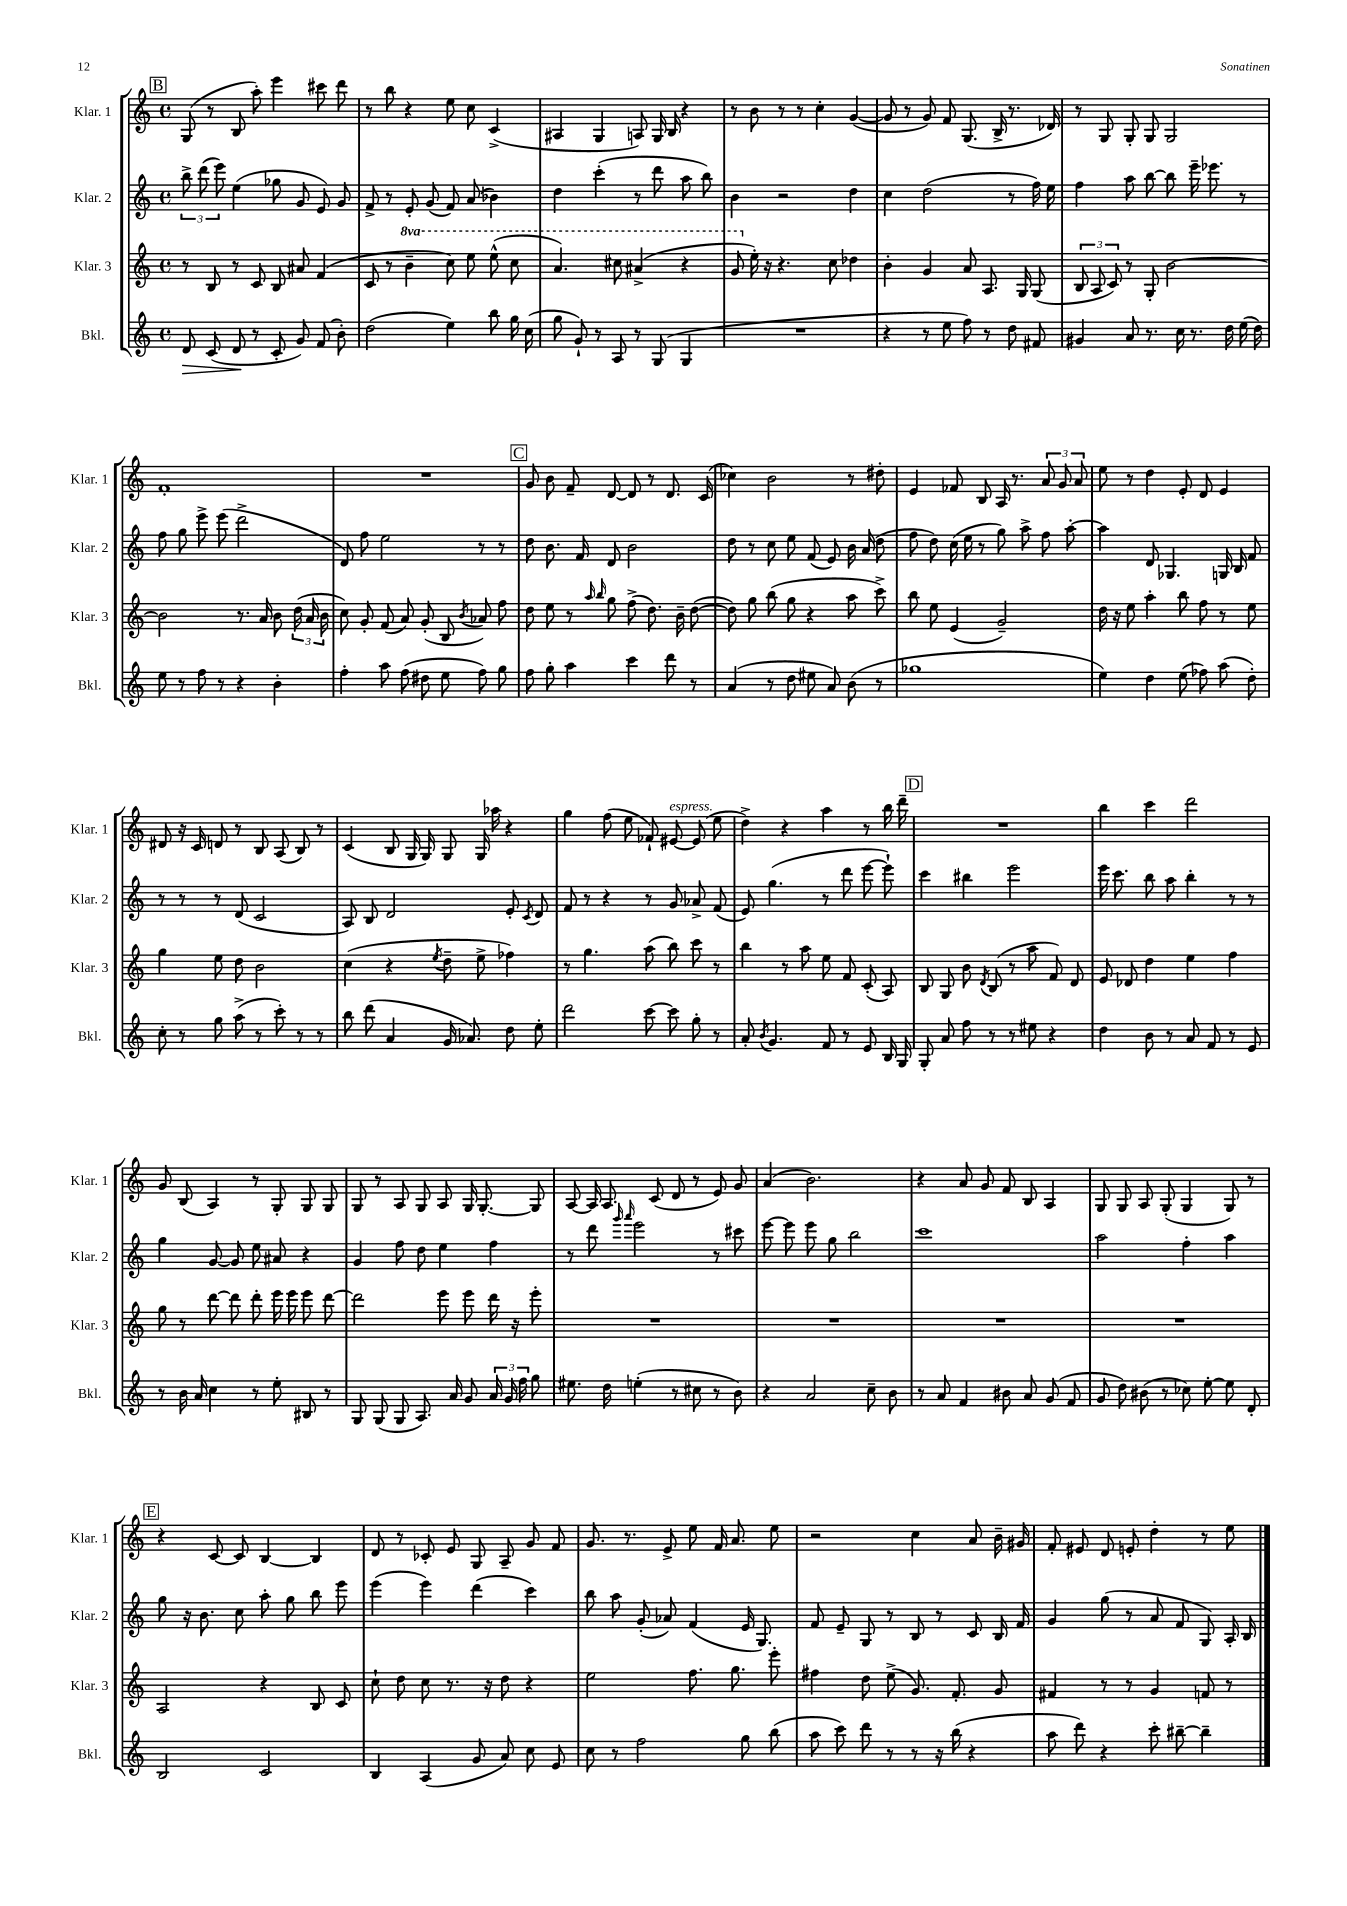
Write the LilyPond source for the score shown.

<<
\new StaffGroup <<
\new Staff = "s0" \with { instrumentName = "Klar. 1" shortInstrumentName = "Klar. 1" } {
    \clef treble \key c \major \defaultTimeSignature \time 4/4
    \autoBeamOff \mark \markup { \box "B" } g8( r8 b8 a''8-.) e'''4 cis'''8 d'''8 |
    r8 b''8 r4 e''8 c''8 c'4->( |
    ais4 g4 a8) g16 b16 r4 |
    r8 b'8 r8 r8 c''4-. g'4~( |
    g'8 r8 g'8) f'8 g8.( b16-> r8. des'16) |
    r8 g8 g8-. g8 g2 |
    f'1-. |
    R1 |
    \mark \markup { \box "C" } g'8 b'8 f'8-- d'8~ d'8 r8 d'8. c'16( |
    ces''4) b'2 r8 dis''8-. |
    e'4 fes'8 b8 a16 r8. \tuplet 3/2 { a'8 g'8 a'8 } |
    e''8 r8 d''4 e'8-. d'8 e'4 |
    dis'8 r16 c'16 d'8 r8 b8 a8( b8) r8 |
    c'4( b8 g16 g16) g8 g16 aes''16 r4 |
    g''4 f''8( e''8 fes'8-!) eis'8~^\markup { \italic "espress." } eis'8( e''8 |
    d''4->) r4 a''4 r8 b''16 d'''16-- |
    \mark \markup { \box "D" } R1 |
    b''4 c'''4 d'''2 |
    g'8 b8( a4) r8 g8-. g8 g8 |
    g8 r8 a8 g8 a8 g16 g8.~-. g8 |
    a8~ a16 a8. c'8( d'8 r8 e'8) g'8 |
    a'4( b'2.) |
    r4 a'8 g'8 f'8 b8 a4 |
    g8 g8 a8 g8-.( g4 g8) r8 |
    \mark \markup { \box "E" } r4 c'8~ c'8 b4~ b4 |
    d'8 r8 ces'8-. e'8 g8 a8-- g'8 f'8 |
    g'8. r8. e'8-> e''8 f'16 a'8. e''8 |
    r2 c''4 a'8 b'16-- gis'16 |
    f'8-. eis'8 d'8 e'8-. d''4-. r8 e''8 \bar "|." |
}
\new Staff = "s1" \with { instrumentName = "Klar. 2" shortInstrumentName = "Klar. 2" } {
    \clef treble \key c \major \defaultTimeSignature \time 4/4
    \autoBeamOff \mark \markup { \box "B" } \tuplet 3/2 { b''8-> d'''8( e'''8) } e''4( ges''8 g'8 e'8) g'8 |
    f'8-> r8 e'8-. g'8( f'8) a'8( bes'4) |
    d''4 c'''4-.( r8 d'''8 a''8 b''8) |
    b'4 r2 d''4 |
    c''4 d''2( r8 f''16) e''16 |
    f''4 a''8 b''8~ b''8 e'''16-- ees'''8. r8 |
    f''8 g''8 e'''8-> e'''8( d'''2-> |
    d'8) f''8 e''2 r8 r8 |
    \mark \markup { \box "C" } d''8 b'8. f'16 d'8 b'2 |
    d''8 r8 c''8 e''8 f'8( e'8) b'16 a'16( d''8 |
    f''8 d''8) c''16( e''16 r8 g''8) a''8-> f''8 a''8~-. |
    a''4 d'8 ges4. g16 b16 f'8 |
    r8 r8 r8 d'8( c'2 |
    a8) b8 d'2 e'8-. \acciaccatura { c'8 } d'8 |
    f'8 r8 r4 r8 g'8 aes'8-> f'8( |
    e'8) g''4.( r8 d'''8 e'''8~ e'''8-!) |
    \mark \markup { \box "D" } c'''4 bis''4 e'''2 |
    e'''16 c'''8. b''8 a''8 b''4-. r8 r8 |
    g''4 g'8~ g'8 e''8 ais'8 r4 |
    g'4 f''8 d''8 e''4 f''4 |
    r8 d'''8 \grace { g'''16 a'''16 } e'''2 r8 cis'''8 |
    e'''8~ e'''8 e'''8 g''8 b''2 |
    c'''1 |
    a''2 f''4-. a''4 |
    \mark \markup { \box "E" } g''8 r16 b'8. c''8 a''8-. g''8 b''8 e'''8 |
    e'''4( e'''4) d'''4( c'''4) |
    b''8 a''8 g'8-.( aes'8) f'4( e'16 g8.) |
    f'8 e'8-- g8 r8 b8 r8 c'8 b16 f'16 |
    g'4 g''8( r8 a'8 f'8 g8) a16-. b16 \bar "|." |
}
\new Staff = "s2" \with { instrumentName = "Klar. 3" shortInstrumentName = "Klar. 3" } {
    \clef treble \key c \major \defaultTimeSignature \time 4/4 \set Staff.ottavationMarkups = #ottavation-simple-ordinals
    \autoBeamOff \mark \markup { \box "B" } r8 b8 r8 c'8 b8 ais'8 f'4( |
    c'8 r8 \ottava #1 b''4-- c'''8) e'''8 e'''8-^( c'''8 |
    a''4.) cis'''8 ais''4->( r4 |
    g''8 \ottava #0 e''16-.) r16 r4. c''8 des''4 |
    b'4-. g'4 a'8 a8. g16 g8( |
    \tuplet 3/2 { b8 a8 c'8) } r8 g8-. b'2~ |
    b'2 r8. a'16 b'8 \tuplet 3/2 { d''16( a'16 b'16 } |
    c''8) g'8-. f'8( a'8) g'8-.( b8 \acciaccatura { b'8 } aes'8) f''8 |
    \mark \markup { \box "C" } d''8 e''8 r8 \grace { a''16 b''16 } g''8 f''8->( d''8.) b'16-- d''8~( |
    d''8) g''8 b''8( g''8 r4 a''8 c'''8->) |
    b''8 e''8 e'4( g'2--) |
    d''16 r16 e''8 a''4-. b''8 f''8 r8 e''8 |
    g''4 e''8 d''8 b'2 |
    c''4( r4 \acciaccatura { e''8 } d''8-- e''8-> fes''4) |
    r8 g''4. a''8( b''8) c'''8 r8 |
    b''4 r8 a''8 e''8 f'8 c'8-.( a8) |
    \mark \markup { \box "D" } b8 g8 b'8 \acciaccatura { d'8 } b8( r8 a''8 f'8) d'8 |
    e'8 des'8 d''4 e''4 f''4 |
    g''8 r8 d'''8~ d'''8 d'''8-. e'''16 e'''16 e'''8 d'''8~ |
    d'''2 e'''8 e'''8 d'''16 r16 e'''8-. |
    R1 |
    R1 |
    R1 |
    R1 |
    \mark \markup { \box "E" } a2 r4 b8 c'8 |
    c''8-! d''8 c''8 r8. r16 d''8 r4 |
    e''2 f''8. g''8. e'''8-. |
    fis''4 d''8 e''8->( g'8.) f'8.-. g'8 |
    fis'4 r8 r8 g'4 f'8 r8 \bar "|." |
}
\new Staff = "s3" \with { instrumentName = "Bkl." shortInstrumentName = "Bkl." } {
    \clef treble \key c \major \defaultTimeSignature \time 4/4
    \autoBeamOff \mark \markup { \box "B" } d'8\> c'8( d'8\! r8 c'8-. g'8) f'8( b'8-.) |
    d''2( e''4) b''8 g''16 c''16( |
    g''8 g'8-!) r8 a8 r8 g8( g4 |
    R1 |
    r4 r8 e''8 f''8) r8 d''8 fis'8 |
    gis'4 a'8 r8. c''16 r8. d''16 e''16( d''16) |
    e''8 r8 f''8 r8 r4 b'4-. |
    f''4-. a''8 f''8( dis''8 e''8 f''8) g''8 |
    \mark \markup { \box "C" } f''8 g''8-. a''4 c'''4 d'''8 r8 |
    a'4( r8 d''8 eis''8 a'8) b'8( r8 |
    ges''1 |
    e''4) d''4 e''8( fes''8) a''8( d''8-.) |
    c''8-. r8 g''8 a''8->( r8 c'''8-.) r8 r8 |
    b''8 d'''8( a'4 g'16 aes'8.) d''8 e''8-. |
    d'''2 c'''8~ c'''8 g''8-. r8 |
    a'8-. \acciaccatura { b'8 } g'4. f'8 r8 e'8 b16 g16 |
    \mark \markup { \box "D" } g8-. a'8 f''8 r8 r8 eis''8 r4 |
    d''4 b'8 r8 a'8 f'8 r8 e'8 |
    r8 b'16 a'16 c''4 r8 e''8-. bis8 r8 |
    g8 g8( g8 a8.) a'16 g'8 \tuplet 3/2 { a'16 g'16 f''16 } g''8 |
    eis''8. d''16 e''4-.( r8 cis''8 r8 b'8) |
    r4 a'2 c''8-- b'8 |
    r8 a'8 f'4 bis'8 a'8 g'8( f'8 |
    g'8 d''8) bis'8( r8 ces''8) e''8~-. e''8 d'8-. |
    \mark \markup { \box "E" } b2 c'2 |
    b4 a4( g'8 a'8) c''8 e'8 |
    c''8 r8 f''2 g''8 b''8( |
    a''8 c'''8) d'''8 r8 r8 r16 b''16( r4 |
    a''8 d'''8) r4 c'''8-. bis''8~-- bis''4-- \bar "|." |
}
>>
>>
\layout { \context { \Score \remove "Bar_number_engraver" } }
